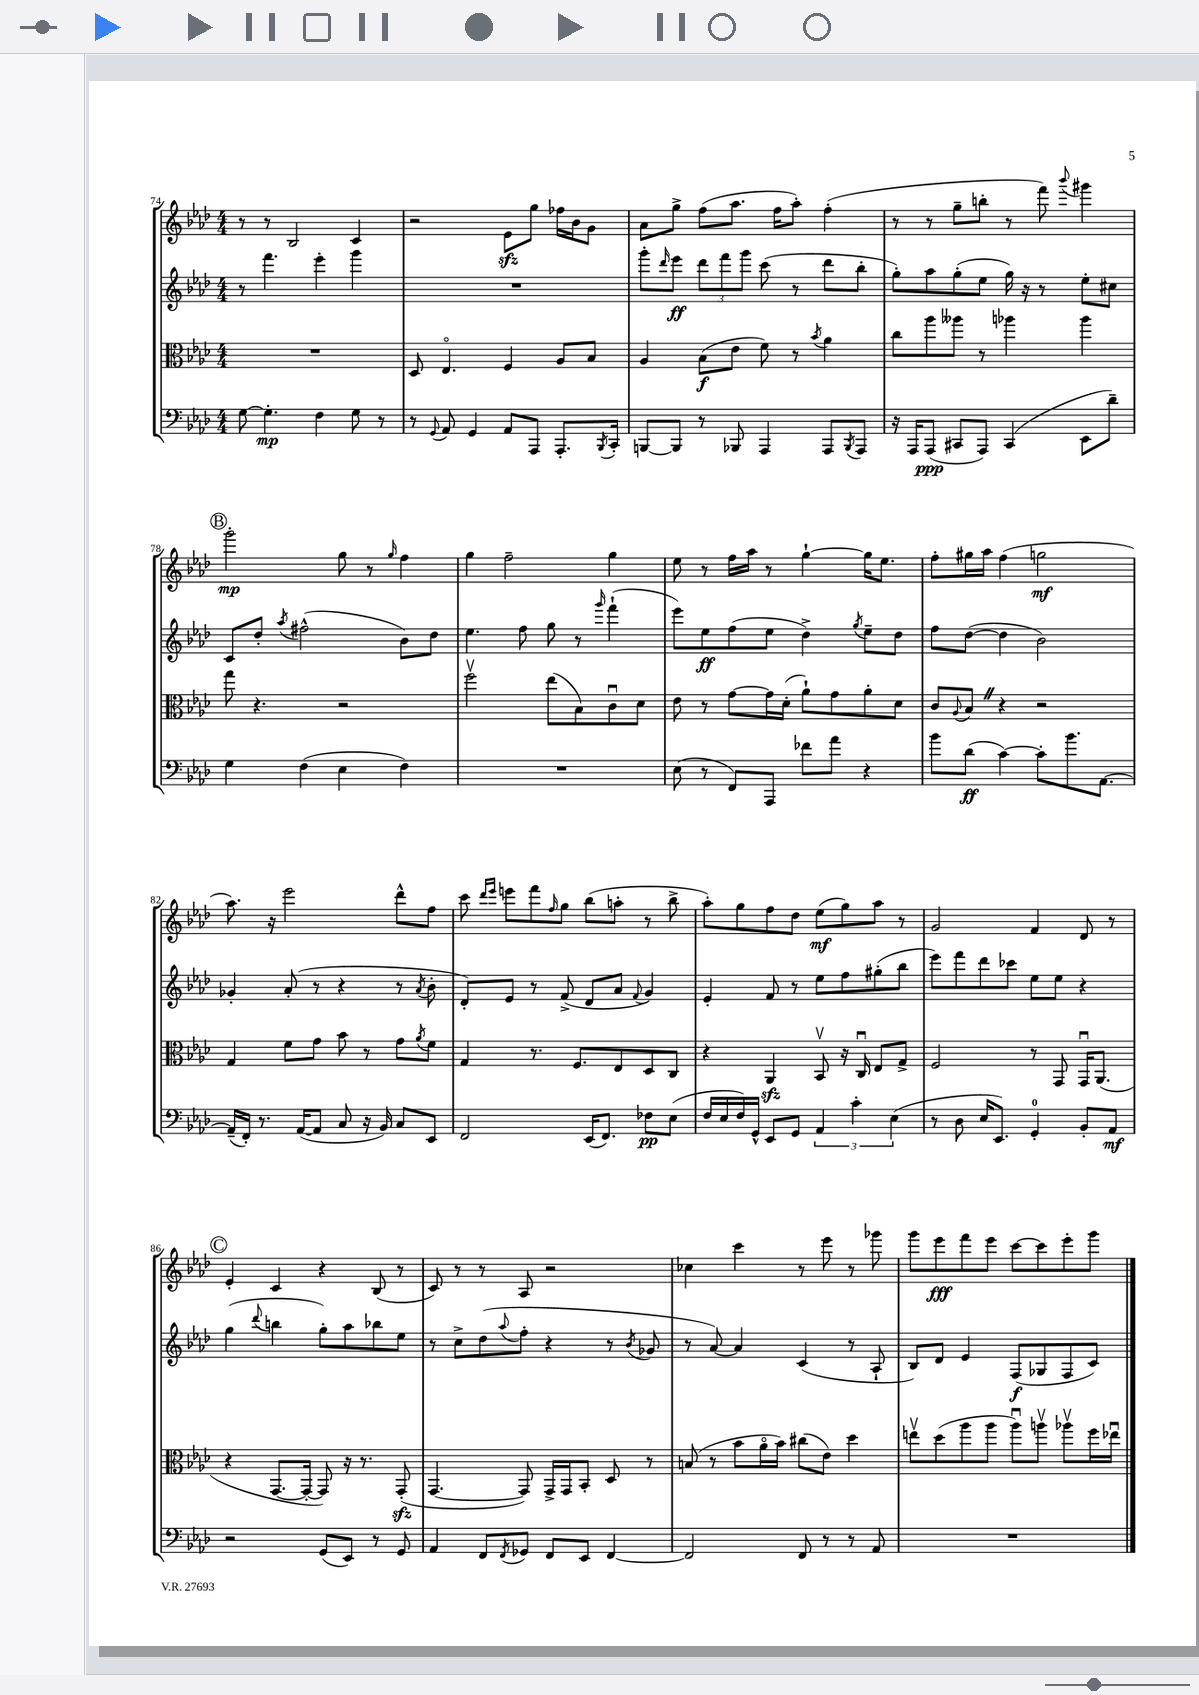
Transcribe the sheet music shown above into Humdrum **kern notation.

**kern	**kern	**kern	**kern
*staff4	*staff3	*staff2	*staff1
*clefF4	*clefC3	*clefG2	*clefG2
*k[b-e-a-d-]	*k[b-e-a-d-]	*k[b-e-a-d-]	*k[b-e-a-d-]
*M4/4	*M4/4	*M4/4	*M4/4
[8G	1r	8r	8r
4.G']	.	4.fff	8r
.	.	.	2B-
4F	.	4eee-'	.
8G	.	4ggg	4c
8r	.	.	.
=	=	=	=
8r	8D-	1r	2r
8qqGG	.	.	.
8AA-	4.E-o	.	.
4GG	.	.	.
8AA-	4F	.	8e-
8AAA-	.	.	8gg
8.AAA-'	8A-	.	16ff-
.	.	.	16b-
.	8B-	.	8g
8qBBB-	.	.	.
16CC'	.	.	.
=	=	=	=
[8BBB	4A-	8ggg'	8a-
.	.	16qqddd-	.
8BBB]	.	8eee-	8gg^
8r	(8B-	12ddd-	(8ff
.	.	12fff	.
8BBB-	8e-	.	8.aa-
.	.	12ggg	.
4AAA-	8f)	(8ccc	.
.	.	.	16ff
.	8r	8r	8aa-')
.	8qb-	.	.
8AAA-	4a-	8ddd-	(4ff'
8qBBB-	.	.	.
8AAA-	.	8bb-'	.
=	=	=	=
16r	8cc	8gg')	8r
16AAA-	.	.	.
(8AAA-	8aa-	8aa-	8r
8CC#	8aa--	(8gg'	8gg~
8AAA-)	8r	8ee-	8bb'
(4CC#	4aa-	16gg)	8r
.	.	16r	.
.	.	8r	8fff)
.	.	.	8qqbbb-
8EE-	4aa-	8ee-'	4ggg#
8d-~)	.	8cc#	.
=	=	=	=
4G	8gg	8c	2ggg'
.	4.r	8dd-'	.
.	.	8qaa-	.
(4F	.	(2ff#^^	.
4E-	2r	.	8gg
.	.	.	8r
.	.	.	16qqgg
4F)	.	8b-)	4ff
.	.	8dd-	.
=	=	=	=
1r	2ffv	4.ee-	4gg
.	.	.	2ff~
.	.	8ff	.
.	(8ee-	8gg	.
.	8B-)	8r	.
.	.	16qqggg	.
.	8cu	(4fff`	4gg
.	8d-	.	.
=	=	=	=
(8E-	8e-	8eee-)	8ee-
8r	8r	8ee-	8r
8FF)	[8g	(8ff	16ff
.	.	.	16aa-
8AAA-	16g]	8ee-	8r
.	(16d-'	.	.
8f-	8a-`)	4dd-^)	[4gg`
8a-	8g	.	.
.	.	8qgg	.
4r	8a-'	8ee-~	16gg]
.	.	.	8.ee-
.	8d-	8dd-	.
=	=	=	=
8b-	8c	8ff	8ff'
.	8qqA-	.	.
(8d-	8B-	([8dd-	16gg#
.	.	.	16aa-
[4c)	4r	4dd-]	(4ff
8c']	2r	2b-)	2gg
8.b-	.	.	.
[8.AA-	.	.	.
=	=	=	=
(16AA-~]	4G	4g-'	8.aa-)
16FF')	.	.	.
8.r	.	.	.
.	.	.	16r
.	8f	(8a-'	2eee-
([16AA-	.	.	.
8AA-]	8g	8r	.
8C	8b-	4r	.
16r	8r	.	.
16BB-)	.	.	.
8C	8g	8r	8ddd-^^
.	8qa-	8qa-	.
8EE-	8f	8b-'	8ff
=	=	=	=
2FF	4G	8d-')	8ccc
.	.	.	16qqddd-
.	.	.	16qqeee-
.	.	8e-	8eee
.	8.r	8r	8fff
.	.	.	16qqff
.	.	(8f^	8gg
.	8.F	.	.
(16EE-	.	8d-	(8bb-
8.FF)	.	.	.
.	8E-	8a-	8aa'
.	.	8qqf	.
8F-	8D-	4g)	8r
(8E-	8C	.	8bb-^
=	=	=	=
16F	4r	4e-'	8aa-')
16E-	.	.	.
16F)	.	.	8gg
16GG^^	.	.	.
8EE-	4AA-	8f	8ff
8GG	.	8r	8dd-
6AA-	8BB-v	8ee-	(8ee-
.	16r	8ff	8gg)
6c'	.	.	.
.	16Cu	.	.
.	8E-	(8gg#'	8aa-
(6E-	.	.	.
.	8G^	8bb-	8r
=	=	=	=
8r	2F	8eee-)	2g
8D-	.	8fff	.
16E-	.	8ddd-	.
8.EE-)	.	.	.
.	.	8ccc-	.
4GG'	8r	8ee-	4f
.	8GG	8ee-	.
8BB-'	16GGu	4r	8d-
.	(8.AA-	.	.
8AA-	.	.	8r
=	=	=	=
2r	4r	(4gg	4e-'
.	.	8qqddd-	.
.	[8.GG	4bb	4c
.	16GG'_	.	.
(8GG	8GG])	8gg')	4r
8EE-)	16r	8aa-	.
.	8.r	.	.
8r	.	8bb-	(8B-
8GG	(8GG'	8ee-	8r
=	=	=	=
4AA-	[4.GG	8r	8c)
.	.	8cc^	8r
8FF	.	(8dd-	8r
8qFF	.	8qqaa-	.
8GG-	8GG])	8ff'	8A-
8FF	16GG^	4r	2r
.	16GG	.	.
8EE-	8BB-'	.	.
[4FF	8D-	8r	.
.	.	8qb-	.
.	8r	8g-	.
=	=	=	=
2FF]	(8B	8r	4cc-
.	8r	[8a-)	.
.	8b-	4a-]	4ccc
.	16a-o	.	.
.	16b-)	.	.
8FF	(8cc#	(4c	8r
8r	8e-)	.	8eee-
8r	4dd-	8r	8r
8AA-	.	8A-`	8ggg-
=	=	=	=
1r	8eev	8B-)	8ggg
.	(8dd-	8d-	8eee-
.	8aa-	4e-	8fff
.	8aa-	.	8eee-
.	8aa-u)	(8F	[8ccc
.	8aav	8G-	8ccc]
.	8aa-v	8F	8eee-'
.	16ff	8c)	8ggg
.	16ee-u	.	.
==	==	==	==
*-	*-	*-	*-
